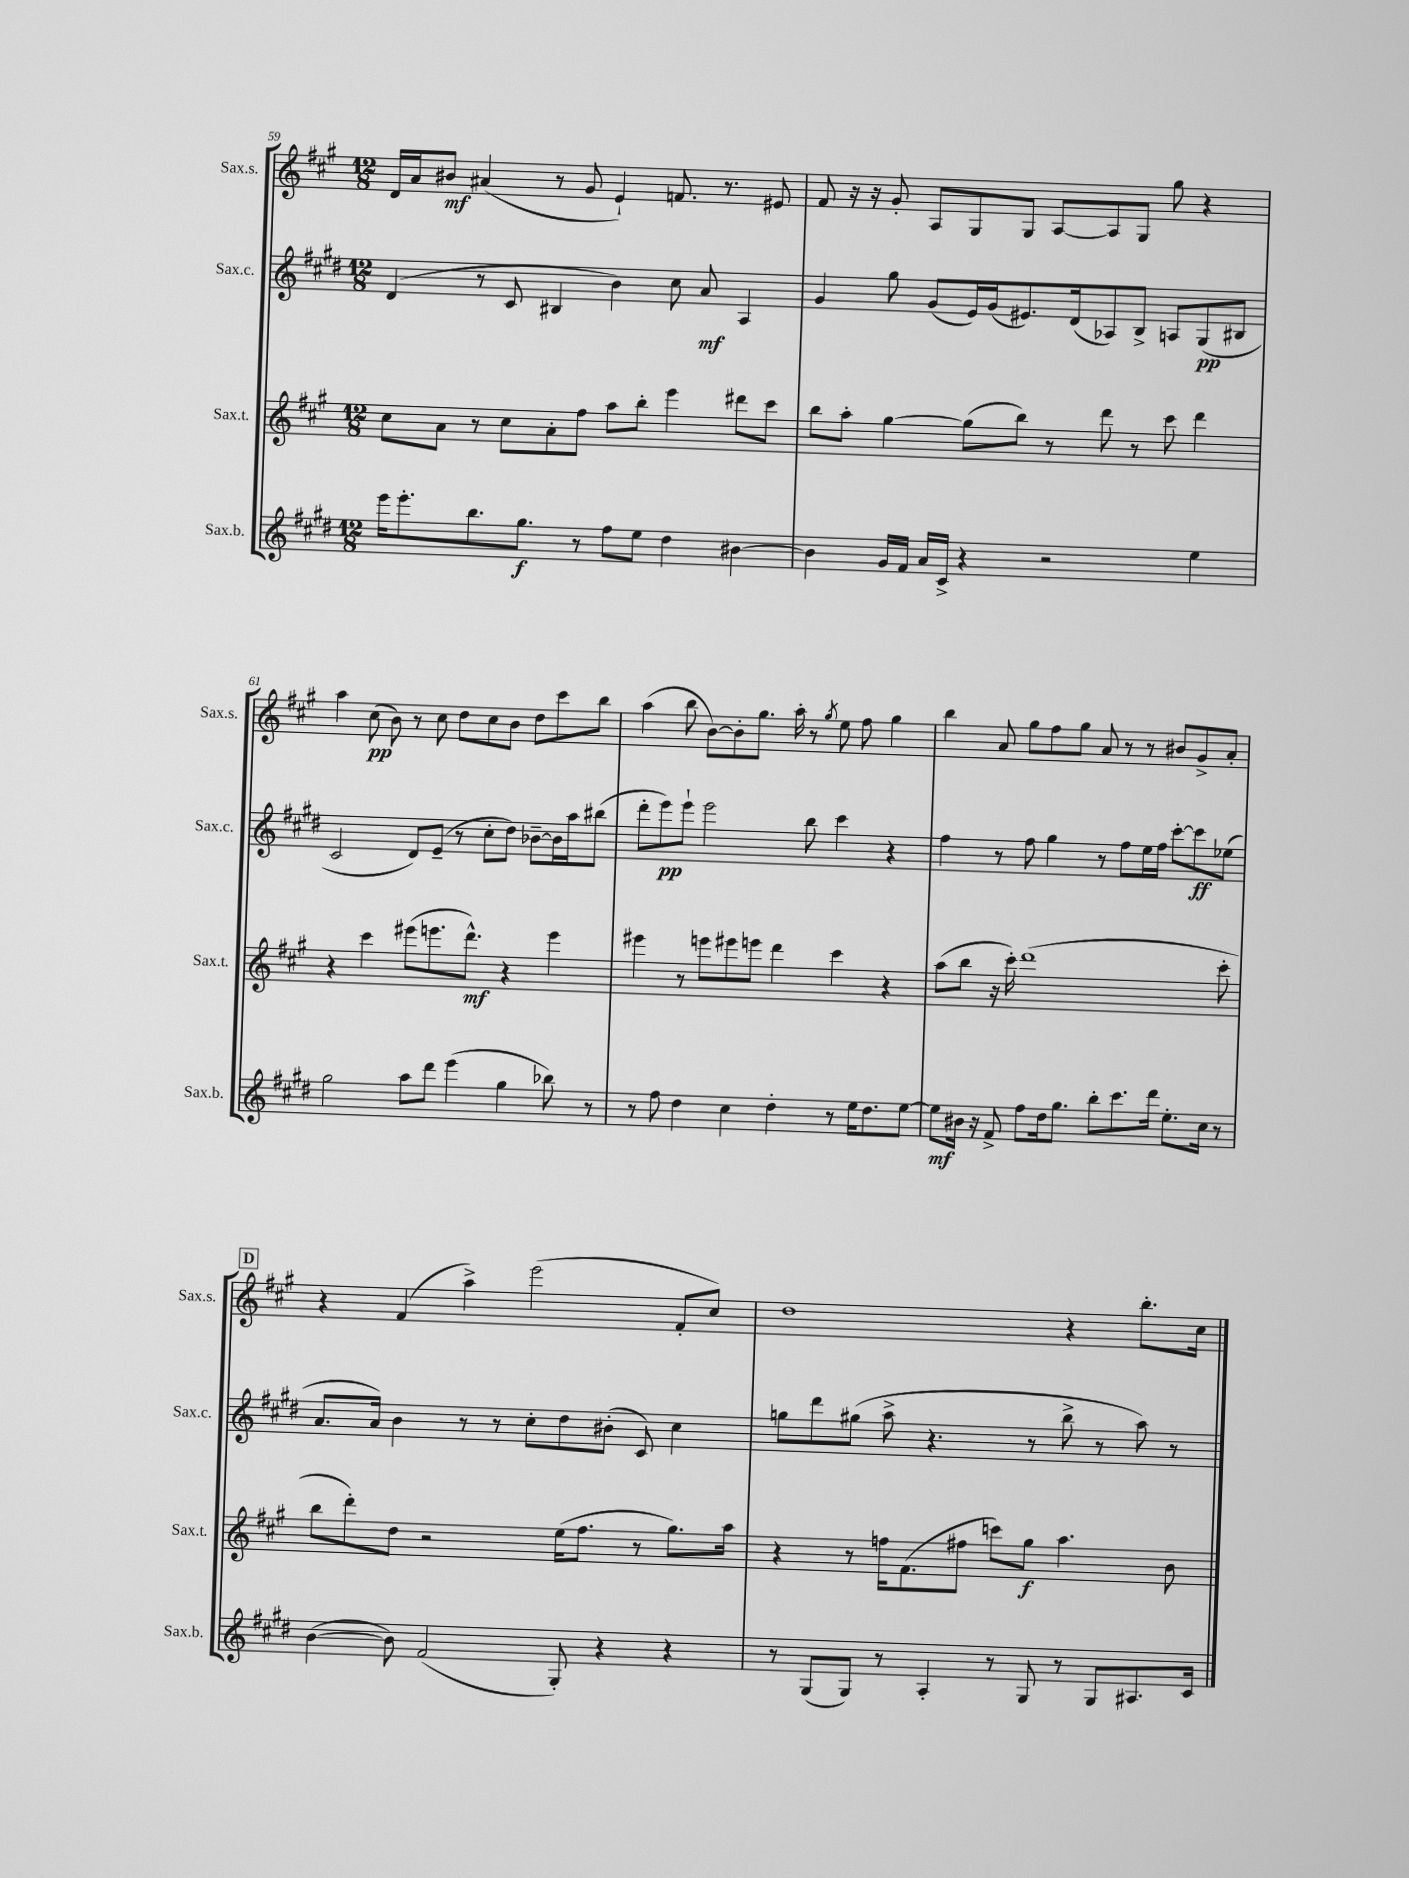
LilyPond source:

<<
\new StaffGroup <<
\new Staff = "s0" \with { instrumentName = "Sax.s." shortInstrumentName = "Sax.s." } {
    \clef treble \key a \major \numericTimeSignature \time 12/8
    d'16 a'16 bis'8\mf ais'4( r8 gis'8 e'4-!) f'8. r8. eis'8 |
    fis'8 r16 r16 gis'8-. a8 gis8 gis8 a8~ a8 gis8 gis''8 r4 |
    a''4 cis''8\pp( b'8) r8 cis''8 d''8 cis''8 b'8 d''8 cis'''8 b''8 |
    a''4( b''8 b'8~) b'8-. gis''8. a''16-. r8 \acciaccatura { gis''8 } e''8 fis''8 gis''4 |
    b''4 a'8 gis''8 fis''8 gis''8 a'8 r8 r8 bis'8 gis'8-> a'8-. |
    \mark \markup { \box "D" } r4 fis'4( a''4->) e'''2( fis'8-. cis''8) |
    d''1 r4 b''8.-. cis''16 \bar "|." |
}
\new Staff = "s1" \with { instrumentName = "Sax.c." shortInstrumentName = "Sax.c." } {
    \clef treble \key e \major \numericTimeSignature \time 12/8
    dis'4( r8 cis'8 bis4 b'4) cis''8 a'8\mf a4 |
    gis'4 gis''8 gis'8( e'16) gis'16( eis'8.) dis'16( aes8) b8-> a8 gis8\pp( bis8 |
    cis'2 dis'8) e'8--( r8 cis''8-. dis''8) bes'8~-- bes'16 a''16 bis''8( |
    dis'''8-. e'''8\pp) e'''8-! e'''2 b''8 cis'''4 r4 |
    fis''4 r8 fis''8 gis''4 r8 fis''8 e''16 fis''16 cis'''8~-. cis'''8\ff ees''8( |
    \mark \markup { \box "D" } a'8. a'16) b'4 r8 r8 cis''8-. dis''8 bis'8-.( cis'8) cis''4 |
    g''8 dis'''8 gis''8( a''8-> r4. r8 b''8-> r8 a''8) r8 \bar "|." |
}
\new Staff = "s2" \with { instrumentName = "Sax.t." shortInstrumentName = "Sax.t." } {
    \clef treble \key a \major \numericTimeSignature \time 12/8
    cis''8 a'8 r8 cis''8 a'8-. fis''8 a''8 b''8-. e'''4 dis'''8 cis'''8 |
    b''8 a''8-. gis''4~ gis''8( b''8) r8 d'''8 r8 cis'''8 d'''4 |
    r4 cis'''4 eis'''8( e'''8. d'''8.-^\mf) r4 e'''4 |
    eis'''4 r8 e'''8 eis'''8 e'''8 d'''4 cis'''4 r4 |
    a''8( b''8 r16 cis'''16-.) d'''1( cis'''8-. |
    \mark \markup { \box "D" } b''8 d'''8-.) d''8 r2 e''16( fis''8. r8 gis''8.) a''16 |
    r4 r8 f''16 fis'8.( fis''8 c'''8) gis''8\f a''4. b'8 \bar "|." |
}
\new Staff = "s3" \with { instrumentName = "Sax.b." shortInstrumentName = "Sax.b." } {
    \clef treble \key e \major \numericTimeSignature \time 12/8
    e'''16 e'''8.-. b''8. gis''8.\f r8 fis''8 e''8 dis''4 bis'4~ |
    bis'4 gis'16 fis'16 a'16 cis'16-> r4 r2 e''4 |
    gis''2 a''8 dis'''8 e'''4( gis''4 bes''8) r8 |
    r8 fis''8 dis''4 cis''4 dis''4-. r8 e''16 dis''8. e''8~ |
    e''8\mf bis'16 r16 fis'8-> fis''8 dis''16 gis''8. b''8-. cis'''8. dis'''16 e''8.-. cis''16 r8 |
    \mark \markup { \box "D" } b'4~( b'8) fis'2( gis8-.) r4 r4 |
    r8 gis8( gis8) r8 a4-. r8 gis8 r8 gis8 ais8. cis'16 \bar "|." |
}
>>
>>
\layout { \context { \Score currentBarNumber = #59 } }
